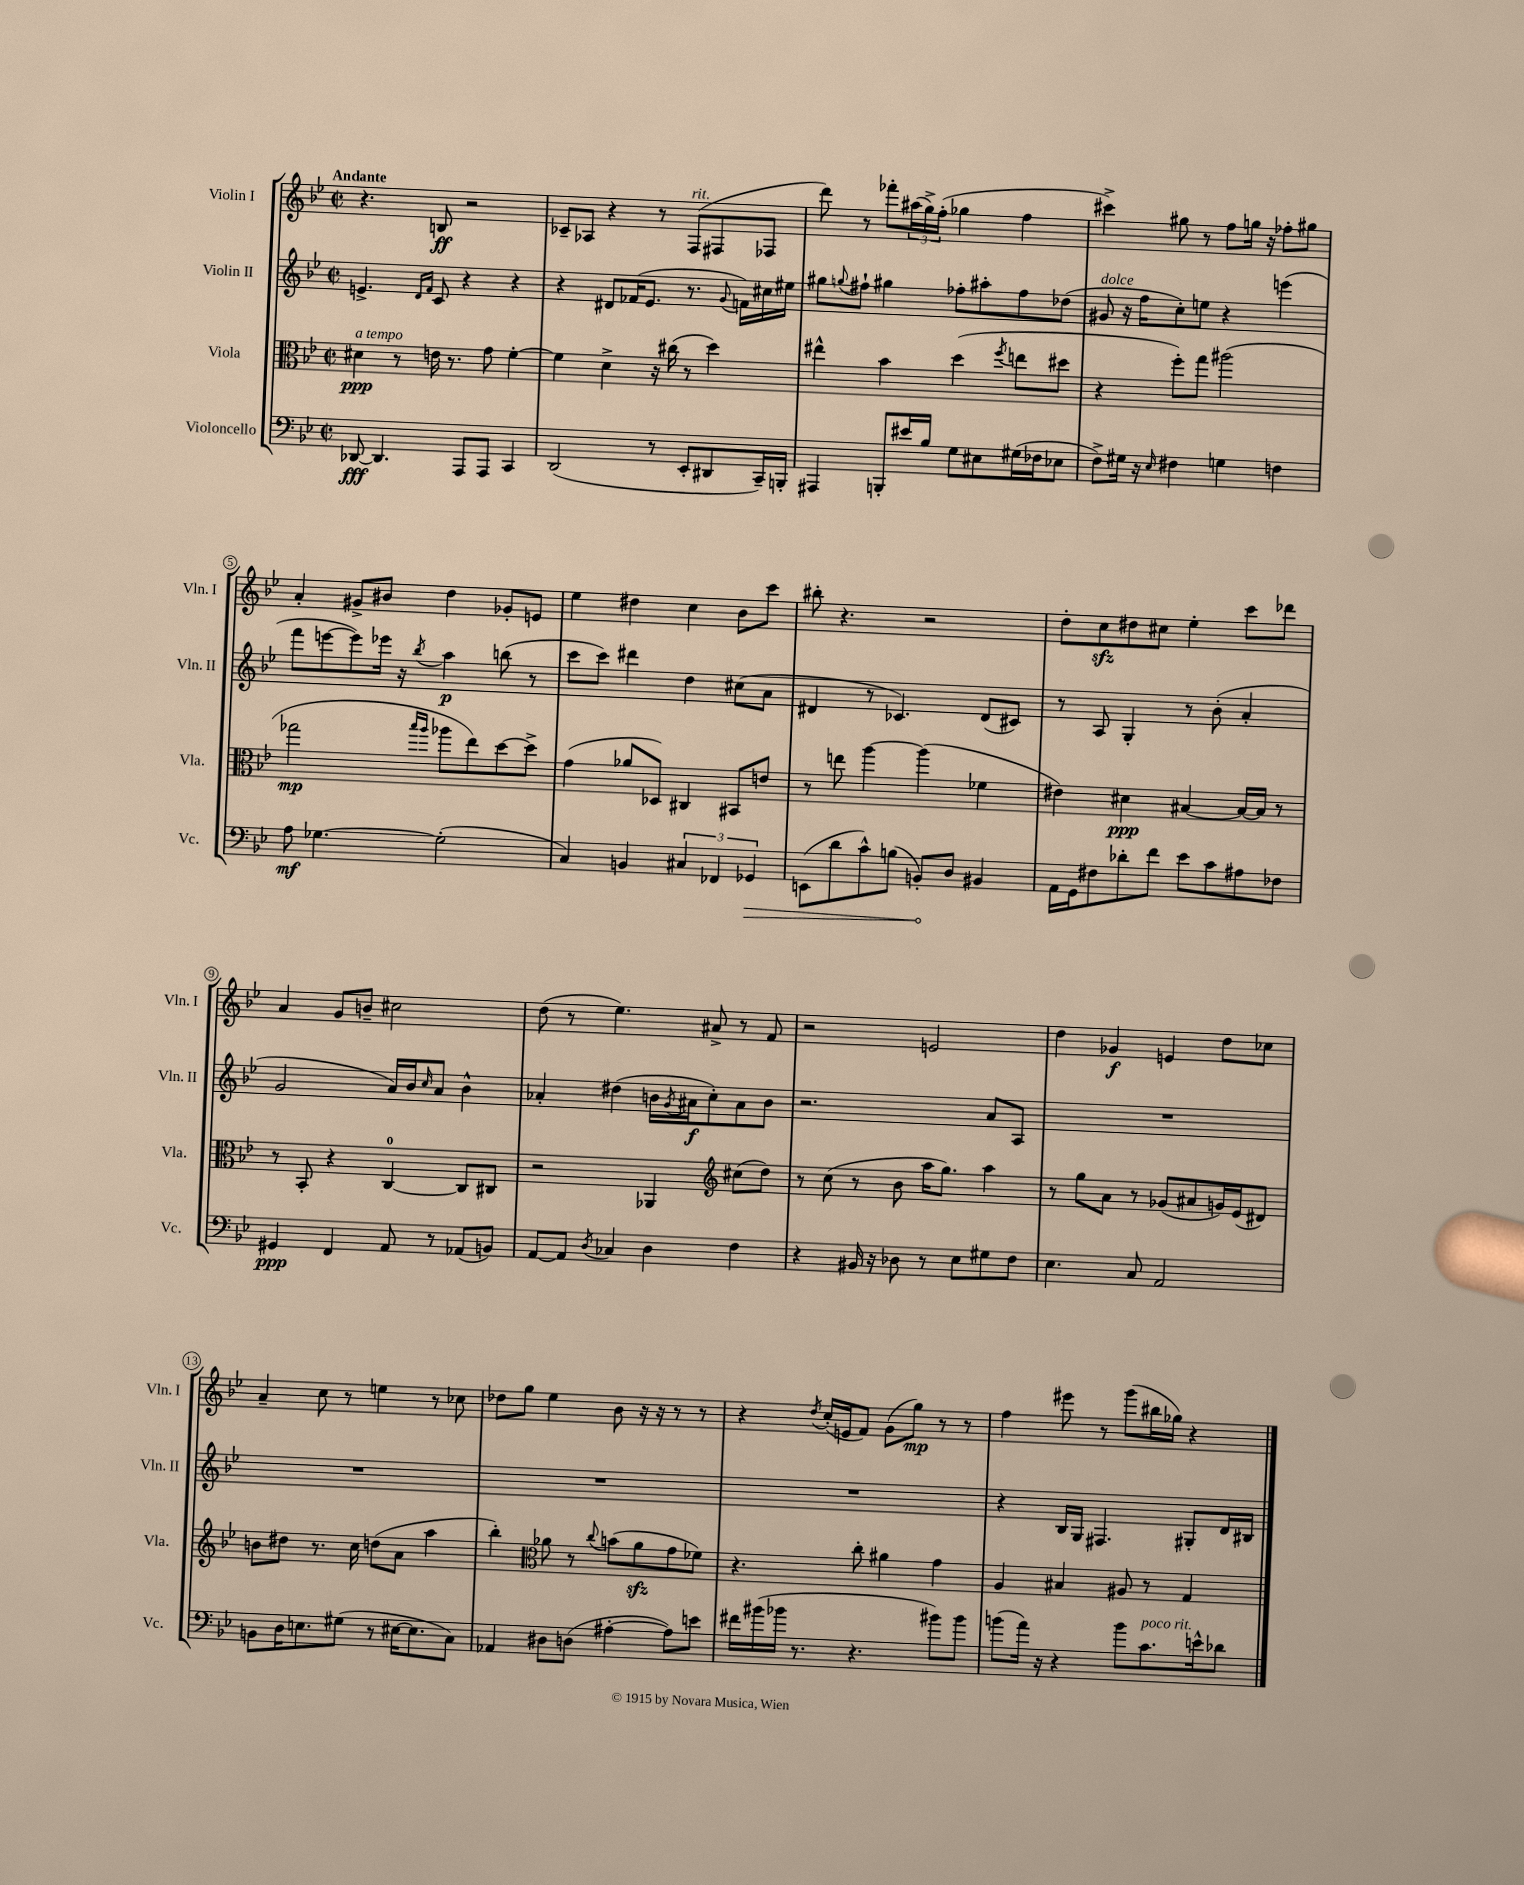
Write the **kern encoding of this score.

**kern	**kern	**kern	**kern
*staff4	*staff3	*staff2	*staff1
*clefF4	*clefC3	*clefG2	*clefG2
*k[b-e-]	*k[b-e-]	*k[b-e-]	*k[b-e-]
*M2/2	*M2/2	*M2/2	*M2/2
*met(c|)	*met(c|)	*met(c|)	*met(c|)
[8DD-	4d#	4.e^	4.r
4.DD-]	.	.	.
.	8r	.	.
.	.	16qqd	.
.	.	16qqf	.
.	16e	8c	8B
.	8.r	.	.
8AAA	.	4r	2r
8AAA	8g	.	.
4CC	[4f'	4r	.
=	=	=	=
(2DD	4f]	4r	8c-~
.	.	.	8A-
.	4d^	8d#	4r
.	.	(16f-	.
.	.	8.e-	.
8r	16r	.	8r
.	(16cc#	.	.
8EE-'	8r	8.r	(8F
8DD#	4dd)	.	8F#
.	.	8qqg	.
.	.	16f)	.
16CC~)	.	16cc#	8F-
16BBB'	.	16ee#	.
=	=	=	=
4AAA#	4ee#^^	8gg#	8ddd)
.	.	8qqgg	.
.	.	8ff#`	8r
8BBB'	4b-	4gg#	8fff-'
16e#	.	.	(24aa#
.	.	.	24gg^)
16B-	.	.	.
.	.	.	(24ff'
8G	(4dd	8ff-'	4gg-
8E#	.	8aa#'	.
.	8qff	.	.
(16G#	8ee	8ff-	4ff
16F-	.	.	.
8E-	8dd#	(8dd-	.
=	=	=	=
8F^)	4r	8g#	4ccc#^)
16G#	.	16r	.
16r	.	16ff	.
16qqE-	.	.	.
4F#	8ff')	8cc')	8gg#
.	8gg	8ee	8r
4G	(2aa#	4r	8ff
.	.	.	16gg
.	.	.	16r
4F	.	(4eee	8ff-'
.	.	.	8gg#
=	=	=	=
8A	2gg-	8fff	4a'
[4.G-	.	[8eee	.
.	.	8eee])	8g#^
.	.	16eee-	8b#
.	.	16r	.
.	16qqbb-	.	.
.	16qqaa	8qbb-	.
(2G-']	8aa-	4aa	4dd
.	8ee-)	.	.
.	[8dd	(8bb	8g-'
.	8dd^]	8r	8e
=	=	=	=
4C)	(4g	8ccc	4ee-
.	.	8ccc)	.
4BB	8a-	4ddd#	4dd#
.	8D-)	.	.
6C#	4C#	4dd	4cc
6FF-	.	.	.
.	8BB#	(8cc#	8b-
6GG-	.	.	.
.	8e	8a	8ccc
=	=	=	=
(8EE	8r	4d#	8bb#'
8d	8ee	.	4.r
8c^^)	[4aa	8r	.
(8B	.	4.c-)	.
8BB')	(4aa]	.	2r
8D	.	.	.
4BB#	4f-	(8d#	.
.	.	8c#)	.
=	=	=	=
16AA	4e#)	8r	8dd'
16GG	.	.	.
8F#	.	8A	8cc
8d-'	4d#	4G'	8dd#
8f	.	.	8cc#
8e-	[4B#	8r	4ee-'
8c	.	(8b-'	.
8A#	16B#_	4a'	8ccc
.	16B#]	.	.
8F-	8r	.	8ddd-
=	=	=	=
4GG#	8r	2g	4a
.	8BB-'	.	.
4FF	4r	.	8g
.	.	.	8b~
8AA	[4C	16a)	2cc#
.	.	16b-	.
.	.	16qqcc	.
8r	.	8a	.
(8AA-	8C]	4b-^^	.
8BB)	8C#	.	.
=	=	=	=
[8AA	2r	4a-'	(8dd
8AA]	.	.	8r
8qD	.	.	.
4C-	.	(4dd#	4.ee-)
4D	4AA-	16b	.
.	.	8qg	.
.	.	16a#	.
.	.	8cc')	8a#^
*	*clefG2	*	*
4F	(8cc#	8a#	8r
.	8dd)	8b	8f
=	=	=	=
4r	8r	2.r	2r
.	(8cc	.	.
16BB#	8r	.	.
16r	.	.	.
8D-	8b-	.	.
8r	16aa	.	2e
.	8.gg)	.	.
8E-	.	.	.
8G#	4aa	8a	.
8F	.	8A	.
=	=	=	=
4.E-	8r	1r	4dd
.	8gg	.	.
.	8a	.	4g-
8C	8r	.	.
2AA	(8g-	.	4e
.	8a#	.	.
.	16g)	.	8dd
.	(16e-	.	.
.	8d#)	.	8cc-
=	=	=	=
8BB	8b	1r	4a~
16D	8dd#	.	.
8.E	.	.	.
.	8.r	.	8cc
(8G#	.	.	8r
.	16cc	.	.
8r	(8dd	.	4ee
[16E#	8a	.	.
8.E#]	.	.	.
.	4aa	.	8r
8C)	.	.	8cc-
=	=	=	=
4AA-	4bb-')	1r	8dd-
.	.	.	8gg
*	*clefC3	*	*
8D#	8a-	.	4ee-
(8D	8r	.	.
.	8qqcc	.	.
[4A#'	(8b	.	8b-
.	8a-	.	16r
.	.	.	16r
8A#])	8g	.	8r
8e	8f-)	.	8r
=	=	=	=
16f#	4.r	1r	4r
(16b#	.	.	.
16b-	.	.	.
8.r	.	.	.
.	.	.	8qdd
.	.	.	(16cc'
.	.	.	16e
4.r	8cc'	.	8f)
.	4a#	.	(8g
.	.	.	8gg)
8b#)	4g	.	8r
8b#	.	.	8r
=	=	=	=
(8b	4A	4r	4ff
16a)	.	.	.
16r	.	.	.
4r	4B#	16B-	8eee#
.	.	16G	.
.	.	4.F#	8r
8b	8A#	.	(8ggg
8.c	8r	.	16bb#
.	.	.	16gg-)
.	4G	8G#'	4r
16e^^	.	.	.
8d-	.	16d	.
.	.	16B#	.
==	==	==	==
*-	*-	*-	*-
